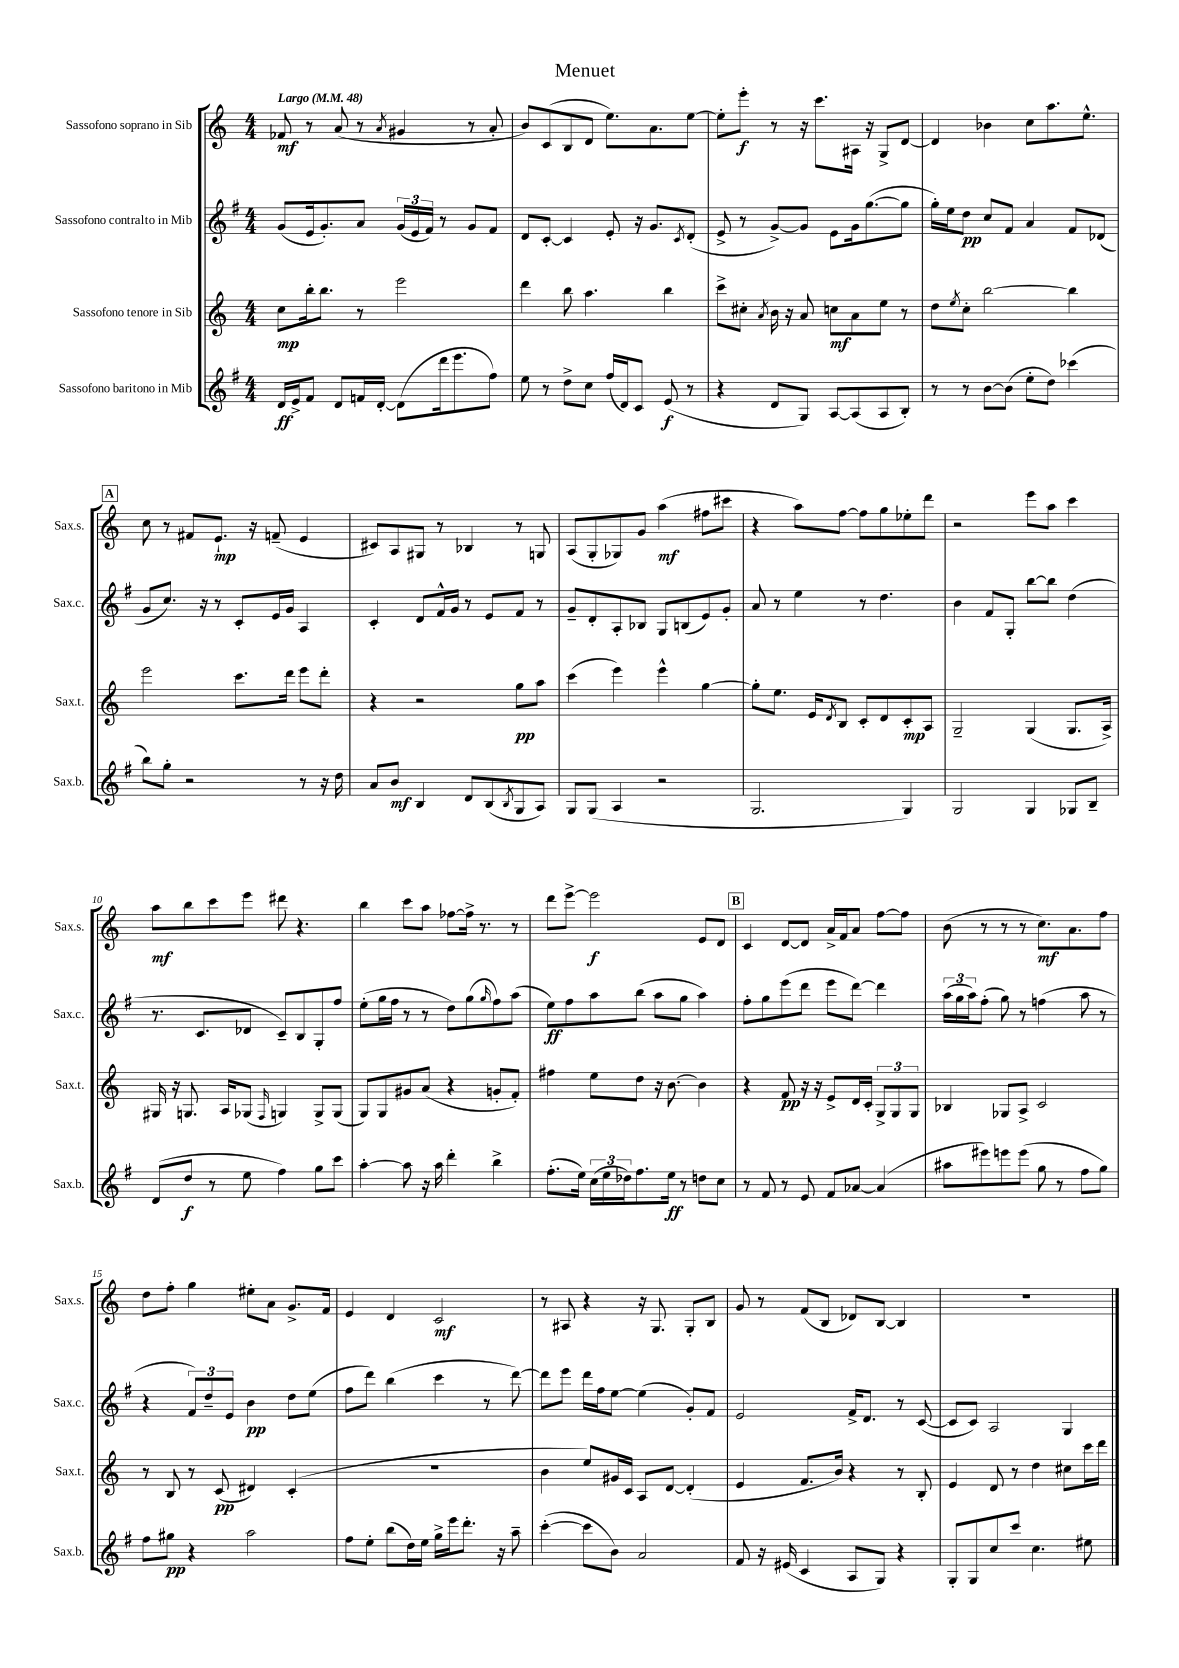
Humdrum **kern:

**kern	**kern	**kern	**kern
*staff4	*staff3	*staff2	*staff1
*clefG2	*clefG2	*clefG2	*clefG2
*k[f#]	*k[]	*k[f#]	*k[]
*M4/4	*M4/4	*M4/4	*M4/4
*MM48	*MM48	*MM48	*MM48
16d	8cc	(8g	8f-
16e^	.	.	.
8f#	16bb'	16e	8r
.	8.bb	8.g')	.
8d	.	.	(8a
16f	8r	8a	8r
[16d'	.	.	.
.	.	.	8qa
(8d]	2eee	(24g	4g#
.	.	24e	.
.	.	24f#)	.
16ddd	.	8r	.
8.eee	.	.	.
.	.	8g	8r
8ff#)	.	8f#	8a'
=	=	=	=
8ee	4ddd	8d	8b)
8r	.	[8c'	(8c
8dd^	8bb	4c]	8B
8cc	4.aa	.	8d
(16ff#	.	8e'	8.ee)
16d)	.	.	.
8c	.	16r	.
.	.	8.g	8.a
(8e	4bb	.	.
.	.	8qc	.
8r	.	(8d'	[8ee
=	=	=	=
4r	8ccc^	8e^	8ee']
.	8cc#'	8r	8eee'
.	8qa	.	.
8d	16b	[8g^)	8r
.	16r	.	.
8G)	8a	8g]	16r
.	.	.	8.ccc
[8A	8cc	8e	.
(8A]	8a	16g	16A#
.	.	([8.gg	16r
8A	8ee	.	8G^
8B')	8r	8gg]	[8d
=	=	=	=
8r	8dd	16gg')	4d]
.	.	16ee	.
.	8qee	.	.
8r	8cc'	8dd	.
[8b	[2bb	8cc	4b-
(8b]	.	8f#	.
8ee'	.	4a	8cc
8dd)	.	.	8.aa
(4ccc-	4bb]	8f#	.
.	.	.	8.ee^^
.	.	(8d-	.
=	=	=	=
8bb)	2eee	8g	8cc
8gg'	.	8.cc)	8r
2r	.	.	8f#
.	.	16r	.
.	.	8r	8.e`
.	8.ccc	8c'	.
.	.	.	16r
.	.	16e	(8f~
.	16ddd	16g	.
8r	8eee	4A	4e
16r	8ddd'	.	.
16dd	.	.	.
=	=	=	=
8a	4r	4c'	8c#)
8b	.	.	8A
4B	2r	8d	8G#
.	.	16f#^^	8r
.	.	16g	.
8d	.	8r	4B-
(8B	.	8e	.
8qB	.	.	.
8G	8gg	8f#	8r
8A)	8aa	8r	8G
=	=	=	=
8G	(4ccc	8g~	(8A
(8G	.	8d'	8G'
4A	4eee)	8A'	8G-)
.	.	8B-	8g
2r	4eee^^	8G	(4aa
.	.	(8B	.
.	[4gg	8e)	8ff#
.	.	8g'	8ccc#
=	=	=	=
2.G	8gg']	8a	4r
.	8.ee	8r	.
.	.	4ee	8aa)
.	16e	.	.
.	8qd	.	.
.	8B	.	[8ff
.	8c'	8r	8ff]
.	8d	4.dd	8gg
4G)	8c'	.	8ee-'
.	8A	.	8ddd
=	=	=	=
2G	2G~	4b	2r
.	.	8f#	.
.	.	8G'	.
4G	(4G	[8bb	8eee
.	.	8bb]	8aa
8G-	8.G	(4dd	4ccc
8B~	.	.	.
.	16A^)	.	.
=	=	=	=
(8d	16G#	8.r	8aa
.	16r	.	.
8dd	8.G	.	8bb
.	.	8.c	.
8r	.	.	8ccc
.	16A	.	.
8ee	(8G-	8d-	8eee
.	16qqF	.	.
4ff#)	4G)	8c~)	8ddd#
.	.	8B	4.r
8gg	8G^	8G'	.
8ccc	(8G	8ff#	.
=	=	=	=
[4aa'	8G)	(8ee'	4bb
.	8G	16gg	.
.	.	16ff#	.
8aa]	8g#	8r	8ccc
16r	(8a	8r	8aa
16aa	.	.	.
4ddd'	4r	8dd)	[8ff-
.	.	(8gg	16ff-^]
.	.	.	8.r
.	.	16qqgg	.
4bb^	8g'	8ff#)	.
.	8f')	(8aa	8r
=	=	=	=
(8.ff#'	4ff#	8ee)	8ddd
.	.	8ff#	[8eee^
16ee)	.	.	.
(24cc	8ee	8aa	2eee]
24ee	.	.	.
24dd-)	.	.	.
8.ff#	8dd	(8bb	.
.	16r	8aa	.
16ee	[8.b	.	.
8r	.	8gg	.
8dd	4b]	4aa)	8e
8cc	.	.	8d
=	=	=	=
8r	4r	8ff#'	4c
8f#	.	8gg	.
8r	8f	(8eee	[8d
8e	16r	8ddd	8d]
.	16r	.	.
8f#	8e^	8eee	16a^
.	.	.	16f
[8a-	16d	[8ddd)	8a
.	16c'	.	.
(4a-]	12G^	4ddd]	[8ff
.	12G	.	.
.	.	.	8ff]
.	12G	.	.
=	=	=	=
8aa#	4B-	(24aa	(8b
.	.	24gg	.
.	.	24aa)	.
8eee#)	.	(8ff#'	8r
8eee	8G-	8gg)	8r
(8eee	8A^	8r	8r
8gg	2c	(4ff	8.cc)
8r	.	.	.
.	.	.	8.a
8ff#	.	8aa	.
8gg)	.	8r	8ff
=	=	=	=
8ff#	8r	4r	8dd
8gg#	8B	.	8ff'
4r	8r	12f#)	4gg
.	.	12dd~	.
.	(8c	.	.
.	.	12e	.
2aa	4d#)	4b	8ee#'
.	.	.	8a
.	(4c'	8dd	8.g^
.	.	(8ee	.
.	.	.	16f
=	=	=	=
8ff#	1r	8ff#	4e
8ee'	.	8ddd)	.
(8bb	.	(4bb	4d
16dd)	.	.	.
16ee	.	.	.
16gg^	.	4ccc	2c
16eee	.	.	.
8.ddd'	.	.	.
.	.	8r	.
16r	.	.	.
8aa~	.	[8ddd)	.
=	=	=	=
([4ccc'	4b	8ddd]	8r
.	.	8eee	8A#
8ccc]	8ee)	16ddd	4r
.	.	16ff#	.
8b)	16g#	[8ee	.
.	16c	.	.
2a	8A	(4ee]	16r
.	.	.	8.G
.	[8d	.	.
.	(4d']	8g')	8G'
.	.	8f#	8B
=	=	=	=
8f#	4e	2e	8g
16r	.	.	8r
(16e#	.	.	.
4c	8.f	.	(8f
.	.	.	8B
.	16b)	.	.
8A	4r	16f#^	8d-)
.	.	8.d	.
8G)	.	.	[8B
4r	8r	8r	4B]
.	8B'	([8c	.
=	=	=	=
8G'	4e	8c]	1r
8G	.	8c)	.
8cc	8d	2A	.
8ccc	8r	.	.
4.cc	4dd	.	.
.	8cc#	4G	.
8ee#	16ccc	.	.
.	16ddd	.	.
==	==	==	==
*-	*-	*-	*-
